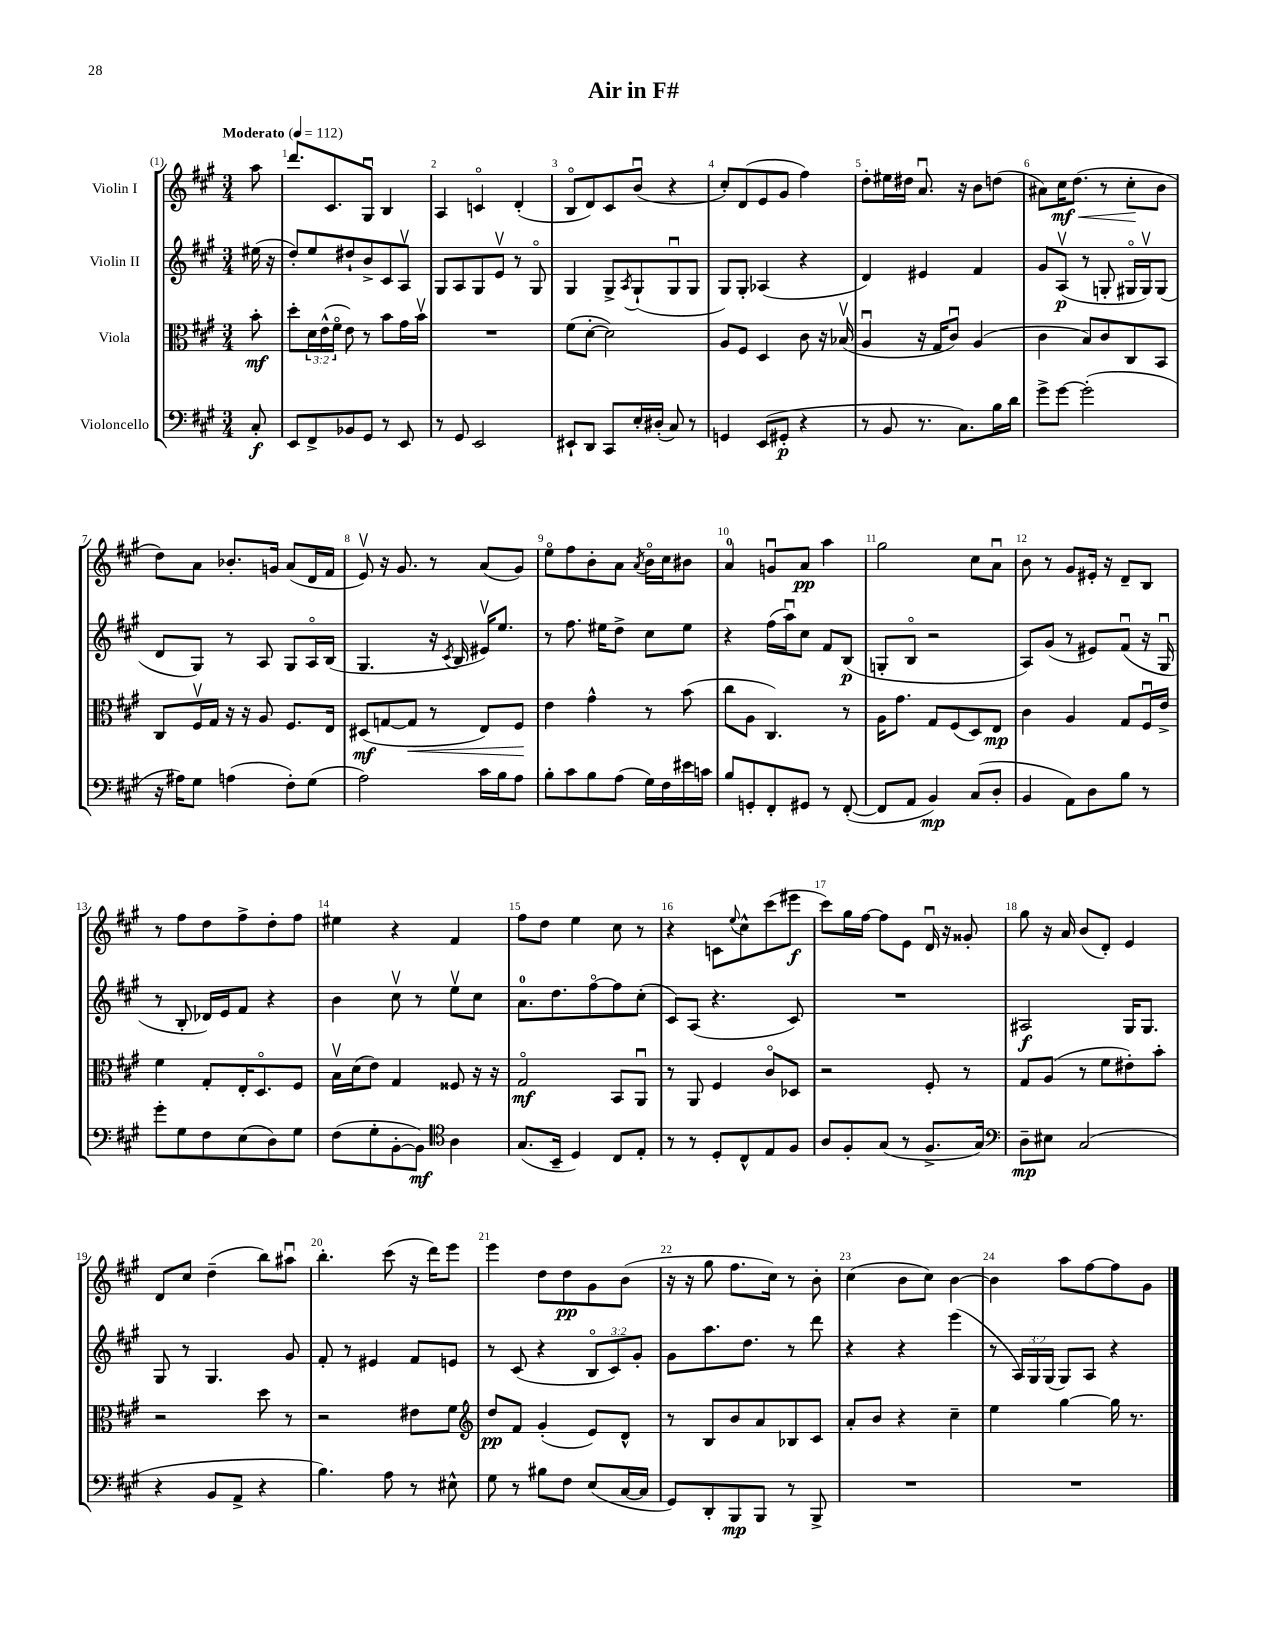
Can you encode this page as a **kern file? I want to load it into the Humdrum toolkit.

**kern	**dynam	**kern	**dynam	**kern	**dynam	**kern	**dynam
*part4	*part4	*part3	*part3	*part2	*part2	*part1	*part1
*staff4	*staff4	*staff3	*staff3	*staff2	*staff2	*staff1	*staff1
*I"Violoncello	*	*I"Viola	*	*I"Violin II	*	*I"Violin I	*
*clefF4	*	*clefC3	*	*clefG2	*	*clefG2	*
*k[f#c#g#]	*	*k[f#c#g#]	*	*k[f#c#g#]	*	*k[f#c#g#]	*
*M3/4	*	*M3/4	*	*M3/4	*	*M3/4	*
*MM112	*	*MM112	*	*MM112	*	*MM112	*
=	=	=	=	=	=	=	=
!	!	!	!	!	!	!LO:TX:a:B:t=Moderato	!
8C#'/	f	8b'\	mf	(16ee#X\	.	8aa\	.
.	.	.	.	16r	.	.	.
=1	=1	=1	=1	=1	=1	=1	=1
8EE/L	.	8dd'\L	.	8dd'/L)	.	8.ddd/L	.
8FF#^/	.	24d\L	.	8ee/	.	.	.
.	.	(24e^^\	.	.	.	.	.
.	.	.	.	.	.	8.c#/	.
.	.	24f#\JJ	.	.	.	.	.
8BB-X/	.	8e\)	.	8dd#X`/	.	.	.
8GG#/J	.	8r	.	8b^/	.	8G#u/J	.
8r	.	8b\L	.	8c#/	.	4B/	.
8EE/	.	16g#\L	.	8Av/J	.	.	.
.	.	16bv\JJ	.	.	.	.	.
=2	=2	=2	=2	=2	=2	=2	=2
8r	.	2.r	.	8G#/L	.	4A/	.
8GG#/	.	.	.	8A/	.	.	.
2EE/	.	.	.	8G#/	.	4cn/	.
.	.	.	.	8ev/J	.	.	.
.	.	.	.	8r	.	(4d'/	.
.	.	.	.	8G#/	.	.	.
=3	=3	=3	=3	=3	=3	=3	=3
8EE#X`/L	.	(8f#\L	.	4G#/	.	8B/L	.
8DD/J	.	[8d'\J	.	.	.	8d/)	.
8CC#/L	.	2d\])	.	8G#^/L	.	8c#/	.
.	.	.	.	8qA/	.	.	.
16E'/L	.	.	.	(8G#`/	.	(8bu/J	.
(16D#X'/JJ	.	.	.	.	.	.	.
8C#/)	.	.	.	8G#u/	.	4r	.
8r	.	.	.	8G#/J	.	.	.
=4	=4	=4	=4	=4	=4	=4	=4
4GGn/	.	8A/L	.	8G#/L)	.	8cc#'/L)	.
.	.	8F#/J	.	8G#'/J	.	(8d/	.
(8EE/L	.	4D/	.	(4A-X/	.	8e/	.
8GG#X'/J	p	.	.	.	.	8g#/J	.
4r	.	8c#\	.	4r	.	4ff#\)	.
.	.	16r	.	.	.	.	.
.	.	(16B-Xv/	.	.	.	.	.
=5	=5	=5	=5	=5	=5	=5	=5
8r	.	4Au/	.	4d/)	.	8dd'\L	.
8BB/	.	.	.	.	.	16ee#X\L	.
.	.	.	.	.	.	16dd#X\JJ	.
8.r	.	16r	.	4e#X/	.	8.au/	.
.	.	16G#/KL	.	.	.	.	.
.	.	8c#u/J)	.	.	.	.	.
8.C#\L)	.	.	.	.	.	16r	.
.	.	(4A/	.	4f#/	.	8b\L	.
16B\L	.	.	.	.	.	(8ddn\J	.
16d\JJ	.	.	.	.	.	.	.
=6	=6	=6	=6	=6	=6	=6	=6
8g#^\L	.	4c#\	.	8g#/L	.	8a#X\L)	.
!	!	!	!	!	!	!	!LO:HP:b
[8g#\J	.	.	.	(8Av/J	p	16cc#\K	< mf
.	.	.	.	.	.	(8.dd\J	.
(2g#'\]	.	8B/L)	.	8r	.	.	.
.	.	8c#/	.	8Gn'/	.	8r	.
.	.	8C#/	.	16G#X/LL	.	8cc#'\L	.
.	.	.	.	16G#v/J)	.	.	.
.	.	8BB/J	.	(8G#/J	.	8b\J	[
!!LO:LB:g=z
=7	=7	=7	=7	=7	=7	=7	=7
16r	.	8C#/L	.	8d/L	.	8dd\L)	.
16A#X\KL)	.	.	.	.	.	.	.
8G#\J	.	16F#v/L	.	8G#/J)	.	8a\J	.
.	.	16G#/JJ	.	.	.	.	.
(4An\	.	16r	.	8r	.	8.b-X'/L	.
.	.	16r	.	.	.	.	.
.	.	8A/	.	8A/	.	.	.
.	.	.	.	.	.	16gn/Jk	.
8F#'\L)	.	8.F#/L	.	8G#/L	.	(8a/L	.
(8G#\J	.	.	.	16A/L	.	16d/L	.
.	.	16E/Jk	.	(16B/JJ	.	16f#/JJ	.
=8	=8	=8	=8	=8	=8	=8	=8
2A\)	.	(8D#X/L	mf	4.G#/	.	8ev/)	.
.	.	[8Gn/	.	.	.	16r	.
.	.	.	.	.	.	8.g#/	.
!	!	!	!LO:HP:b	!	!	!	!
.	.	8G/J]	<	.	.	.	.
.	.	8r	.	16r	.	8r	.
.	.	.	.	8qc#/	.	.	.
.	.	.	.	16B/	.	.	.
16c#\LL	.	8E/L)	.	16e#Xv/KL)	.	(8a/L	.
16B\J	.	.	.	8.ee/J	.	.	.
8A\J	.	8F#/J	.	.	.	8g#/J)	.
.	.	.	[	.	.	.	.
=9	=9	=9	=9	=9	=9	=9	=9
8B'\L	.	4e\	.	8r	.	8ee\L	.
8c#\	.	.	.	8.ff#\	.	8ff#\	.
8B\	.	4g#^^\	.	.	.	8b'\	.
.	.	.	.	16ee#X\KL	.	.	.
(8A\J	.	.	.	8dd^\J	.	8a\J	.
.	.	.	.	.	.	8qa/	.
16G#\LL)	.	8r	.	8cc#\L	.	16b\LL	.
16F#\	.	.	.	.	.	16cc#\J	.
16e#X\	.	(8b\	.	8ee#\J	.	8b#X\J	.
16cn\JJ	.	.	.	.	.	.	.
=10	=10	=10	=10	=10	=10	=10	=10
8B/L	.	8cc#\L	.	4r	.	4a/	.
8GGn'/	.	8A\J	.	.	.	.	.
8FF#'/	.	4.C#/)	.	(16ff#\LL	.	8gnu/L	.
.	.	.	.	16aau\J)	.	.	.
8GG#X/J	.	.	.	8cc#\J	.	8a/J	pp
8r	.	.	.	8f#/L	.	4aa\	.
([8FF#'/	.	8r	.	(8B/J	p	.	.
=11	=11	=11	=11	=11	=11	=11	=11
8FF#/L]	.	16A\KL	.	8Gn'/L	.	2gg#\	.
.	.	8.g#\J	.	.	.	.	.
8AA/J	.	.	.	8B/J	.	.	.
4BB/)	mp	8G#/L	.	2r	.	.	.
.	.	(8F#/	.	.	.	.	.
(8C#/L	.	8D/)	.	.	.	8cc#\L	.
8D'/J	.	8E/J	mp	.	.	8au\J	.
=12	=12	=12	=12	=12	=12	=12	=12
4BB/	.	4c#\	.	8A/L)	.	8b\	.
.	.	.	.	(8g#/J	.	8r	.
8AA\L)	.	4A/	.	8r	.	8g#/L	.
8D\	.	.	.	8e#X/L)	.	16e#X'/Jk	.
.	.	.	.	.	.	16r	.
8B\J	.	8G#/L	.	(8f#u/J	.	8d~/L	.
8r	.	16F#u/L	.	16r	.	8B/J	.
.	.	16e^/JJ	.	16G#u/	.	.	.
!!LO:LB:g=z
=13	=13	=13	=13	=13	=13	=13	=13
8g#'\L	.	4f#\	.	8r	.	8r	.
8G#\	.	.	.	8B'/	.	8ff#\L	.
8F#\	.	8G#'/L	.	16d-X/LL)	.	8dd\	.
.	.	.	.	16e/J	.	.	.
(8E\	.	16E'/K	.	8f#/J	.	8ff#^\	.
.	.	8.D/	.	.	.	.	.
8D\)	.	.	.	4r	.	8dd'\	.
8G#\J	.	8F#/J	.	.	.	8ff#\J	.
=14	=14	=14	=14	=14	=14	=14	=14
(8F#\L	.	16Bv\LL	.	4b\	.	4ee#X\	.
.	.	(16d\J	.	.	.	.	.
8G#'\	.	8e\J)	.	.	.	.	.
[8BB'\	.	4G#/	.	8cc#v\	.	4r	.
8BB\J])	mf	.	.	8r	.	.	.
*clefC4	*	*	*	*	*	*	*
4A\	.	8F##X/	.	8eev\L	.	4f#/	.
.	.	16r	.	8cc#\J	.	.	.
.	.	16r	.	.	.	.	.
=15	=15	=15	=15	=15	=15	=15	=15
(8.G#/L	.	2G#/	mf	8.a\L	.	8ff#\L	.
.	.	.	.	.	.	8dd\J	.
16BB~/Jk	.	.	.	8.dd\	.	.	.
4D/)	.	.	.	.	.	4ee\	.
.	.	.	.	[8ff#\	.	.	.
8C#/L	.	8BB/L	.	8ff#\]	.	8cc#\	.
8E'/J	.	8AAu/J	.	(8cc#'\J	.	8r	.
=16	=16	=16	=16	=16	=16	=16	=16
8r	.	8r	.	8c#/L)	.	4r	.
8r	.	8AA/	.	(8A/J	.	.	.
8D'/L	.	4F#/	.	4.r	.	8cn\L	.
.	.	.	.	.	.	8qqee/	.
8C#^^/	.	.	.	.	.	8cc#^^\	.
8E/	.	8c#/L	.	.	.	(8ccc#\	.
8F#/J	.	8D-X/J	.	8c#/)	.	8eee#X\J	f
=17	=17	=17	=17	=17	=17	=17	=17
8A/L	.	2r	.	2.r	.	8ccc#\L)	.
8F#'/	.	.	.	.	.	16gg#\L	.
.	.	.	.	.	.	[16ff#\JJ	.
(8G#/J	.	.	.	.	.	8ff#\L]	.
8r	.	.	.	.	.	8e\J	.
8.F#^/L	.	8F#'/	.	.	.	16du/	.
.	.	.	.	.	.	16r	.
.	.	8r	.	.	.	8g##X'/	.
16G#/Jk)	.	.	.	.	.	.	.
=18	=18	=18	=18	=18	=18	=18	=18
*clefF4	*	*	*	*	*	*	*
8D~\L	mp	8G#/L	.	2A#X/	f	8gg#\	.
8E#X\J	.	(8A/J	.	.	.	16r	.
.	.	.	.	.	.	16a/	.
(2C#/	.	8r	.	.	.	(8b/L	.
.	.	8f#\L	.	.	.	8d'/J)	.
.	.	8e#X'\)	.	16G#/KL	.	4e/	.
.	.	.	.	8.G#/J	.	.	.
.	.	8b'\J	.	.	.	.	.
!!LO:LB:g=z
=19	=19	=19	=19	=19	=19	=19	=19
4r	.	2r	.	8G#/	.	8d/L	.
.	.	.	.	8r	.	8cc#/J	.
8BB/L	.	.	.	4.G#/	.	(4dd~\	.
8AA^/J	.	.	.	.	.	.	.
4r	.	8dd\	.	.	.	8bb\L)	.
.	.	8r	.	8g#/	.	8aa#Xu\J	.
=20	=20	=20	=20	=20	=20	=20	=20
4.B\)	.	2r	.	8f#'/	.	4.bb'\	.
.	.	.	.	8r	.	.	.
.	.	.	.	4e#X/	.	.	.
8A\	.	.	.	.	.	(8ccc#\	.
8r	.	8e#X\L	.	8f#/L	.	16r	.
.	.	.	.	.	.	16ddd\KL)	.
8E#X^^\	.	8f#\J	.	8en/J	.	8eee\J	.
=21	=21	=21	=21	=21	=21	=21	=21
*	*	*clefG2	*	*	*	*	*
8G#\	.	8dd/L	pp	8r	.	4eee\	.
8r	.	8f#/J	.	(8c#/	.	.	.
8B#X\L	.	(4g#'/	.	4r	.	8dd\L	.
8F#\J	.	.	.	.	.	8dd\	pp
(8E/L	.	8e/L)	.	12B/L	.	8g#\	.
.	.	.	.	12c#/)	.	.	.
[16C#/L	.	8d^^/J	.	.	.	(8b\J	.
.	.	.	.	12g#'/J	.	.	.
16C#/JJ]	.	.	.	.	.	.	.
=22	=22	=22	=22	=22	=22	=22	=22
8GG#/L)	.	8r	.	8g#\L	.	16r	.
.	.	.	.	.	.	16r	.
8DD'/	.	8B/L	.	8.aa\	.	8gg#\	.
8BBB/	mp	8b/	.	.	.	8.ff#\L	.
.	.	.	.	8.dd\J	.	.	.
8BBB/J	.	8a/	.	.	.	.	.
.	.	.	.	.	.	16cc#\Jk)	.
8r	.	8B-X/	.	8r	.	8r	.
8BBB^/	.	8c#/J	.	8ddd\	.	8b'\	.
=23	=23	=23	=23	=23	=23	=23	=23
2.r	.	8a'/L	.	4r	.	(4cc#\	.
.	.	8b/J	.	.	.	.	.
.	.	4r	.	4r	.	8b\L	.
.	.	.	.	.	.	8cc#\J)	.
.	.	4cc#~\	.	(4eee\	.	[4b\	.
=24	=24	=24	=24	=24	=24	=24	=24
2.r	.	4ee\	.	8r	.	4b\]	.
.	.	.	.	24A/LL)	.	.	.
.	.	.	.	24G#/	.	.	.
.	.	.	.	(24G#/JJ	.	.	.
.	.	[4gg#\	.	8G#/L)	.	8aa\L	.
.	.	.	.	8A/J	.	[8ff#\	.
.	.	16gg#\]	.	4r	.	8ff#\]	.
.	.	8.r	.	.	.	.	.
.	.	.	.	.	.	8g#\J	.
==	==	==	==	==	==	==	==
*-	*-	*-	*-	*-	*-	*-	*-
